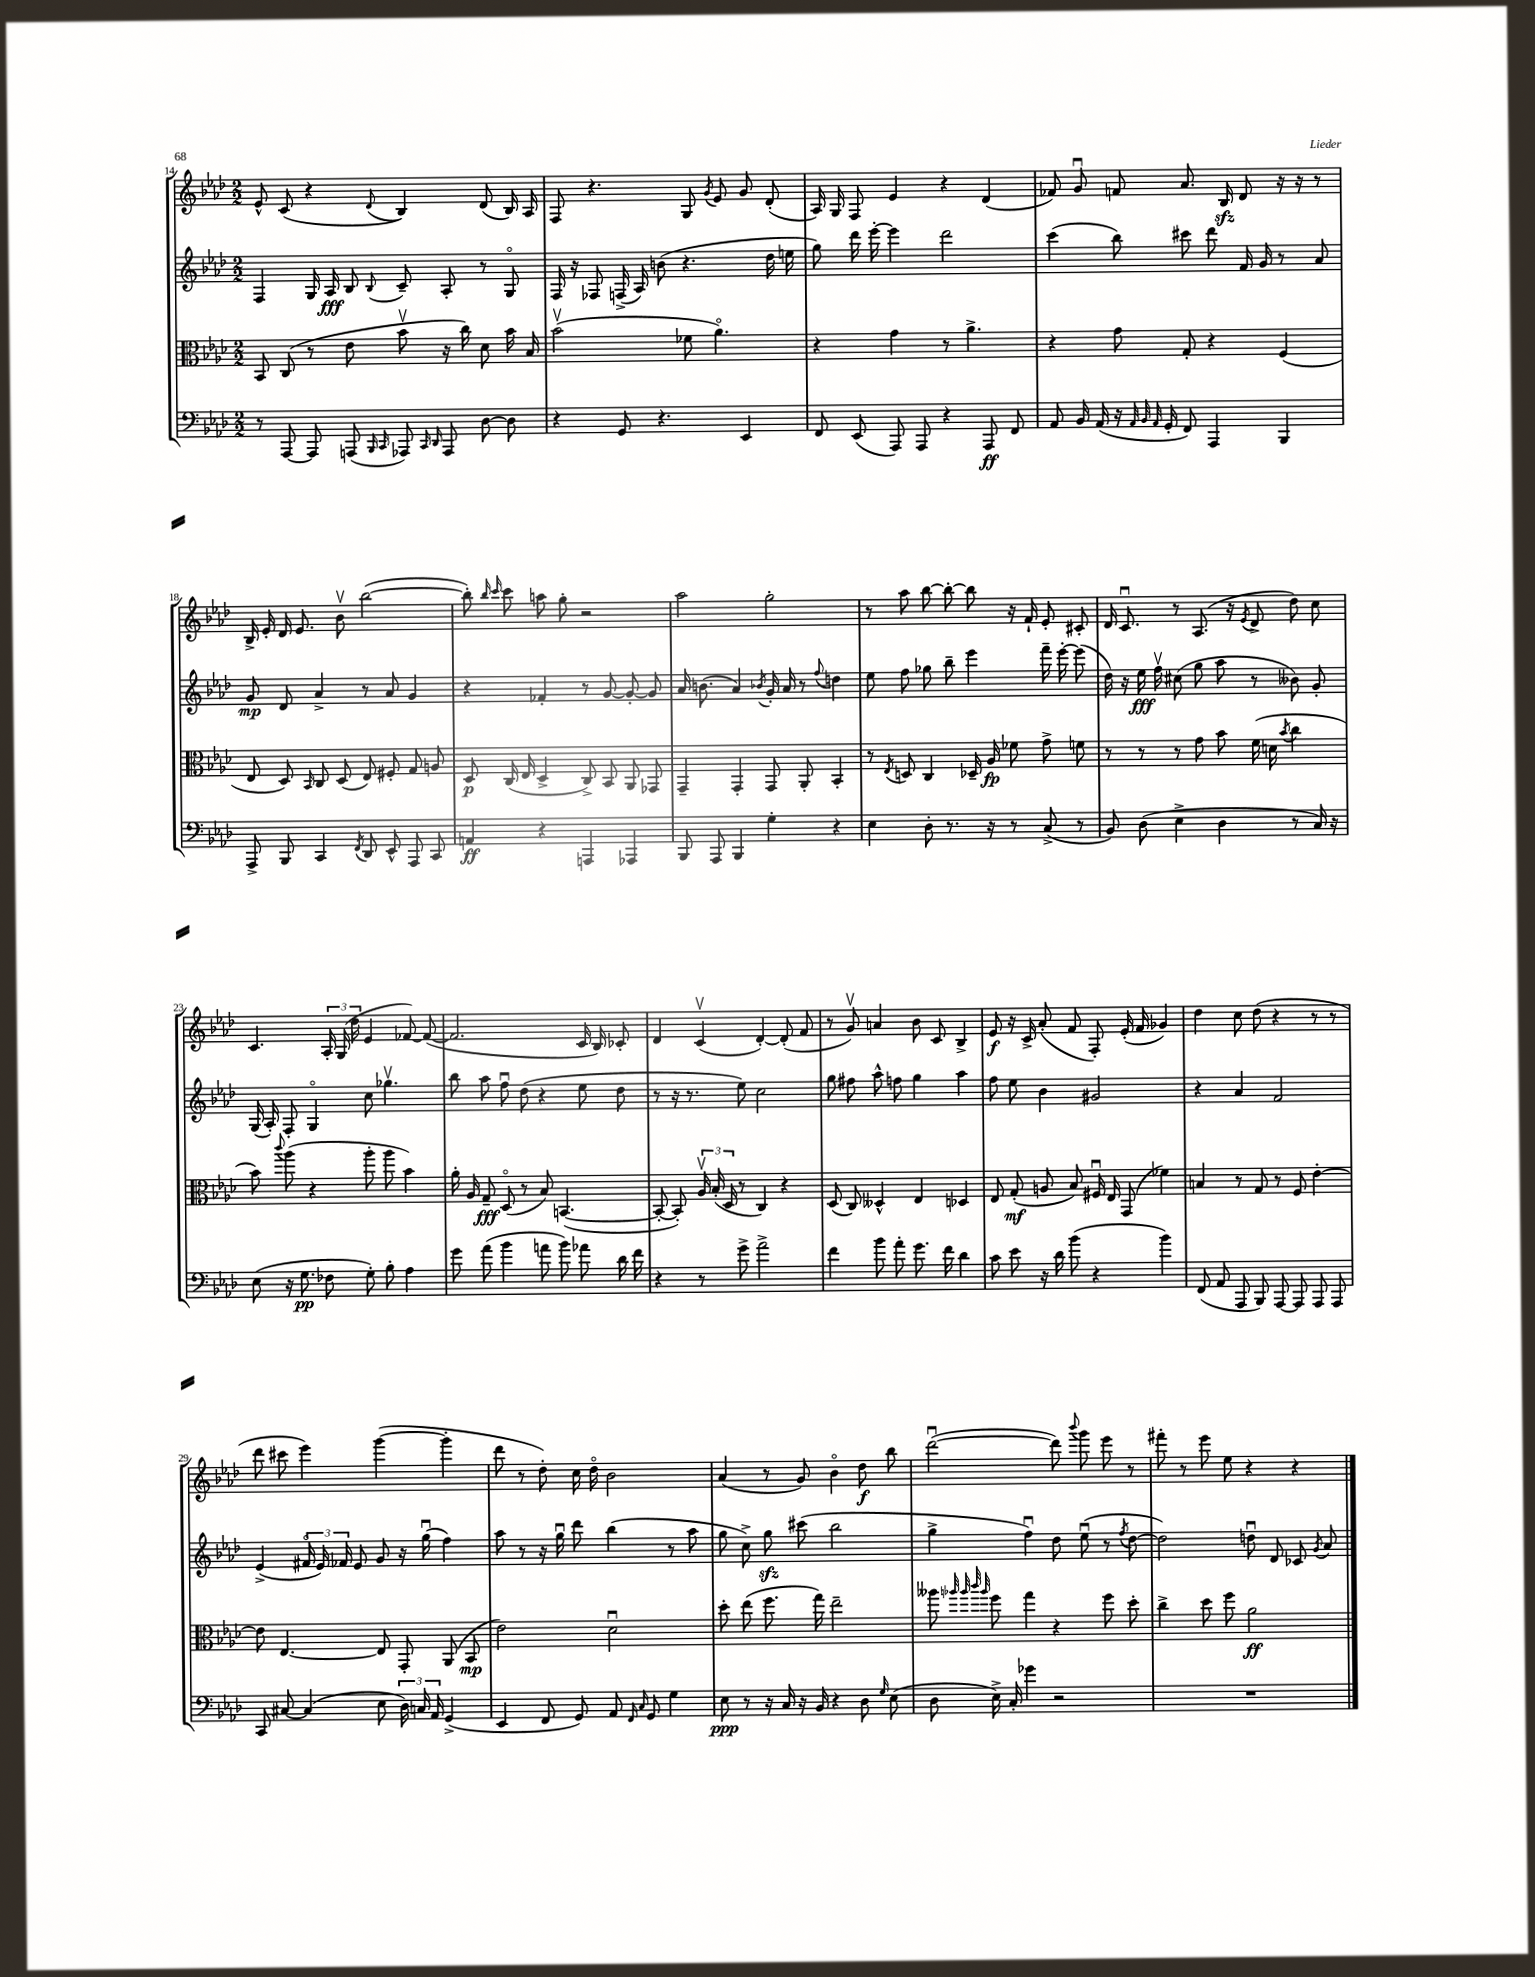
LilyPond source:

<<
\new StaffGroup <<
\new Staff = "s0" {
    \clef treble \key aes \major \numericTimeSignature \time 2/2
    \autoBeamOff ees'8-^ c'8( r4 \appoggiatura { des'8 } bes4) des'8( bes16) aes16 |
    f8 r4. g8 \acciaccatura { g'8 } ees'8 g'8 des'8-.( |
    aes16) g16 f8 ees'4 r4 des'4( |
    fes'8) g'8\downbow f'8 aes'8. bes16\sfz des'8 r16 r16 r8 |
    bes16-> ees'16-. des'16 ees'8. bes'8\upbow bes''2~( |
    bes''8-.) \grace { bes''16 c'''16 } c'''8 a''8 g''8-. r2 |
    aes''2 g''2-. |
    r8 aes''8 bes''8~ bes''8~-. bes''8 r16 f'16-! ees'8-. cis'8-. |
    des'16 c'8.\downbow r8 aes8.( r16 \acciaccatura { ees'8 } des'8-> des''8) c''8 |
    c'4. \tuplet 3/2 { aes16-. g16( des''16 } ees'4 fes'8~) fes'8~( |
    fes'2. c'16 bes16) ces'8-. |
    des'4 c'4\upbow( des'4~-.) des'8-.( f'8 |
    r8 g'8\upbow) a'4 bes'8 c'8 bes4-> |
    ees'8\f r16 c'16-> aes'8-.( f'8 f8-.) ees'16-.( f'16 ges'4) |
    des''4 c''8 des''8( r4 r8 r8 |
    des'''8 cis'''8 ees'''4) g'''4~( g'''4-. |
    des'''8 r8 des''8-.) c''16 des''16\flageolet bes'2 |
    aes'4( r8 g'8) bes'4\flageolet des''8\f bes''8 |
    des'''2~\downbow( des'''8) \appoggiatura { bes'''8 } g'''8 ees'''8 r8 |
    fis'''8-. r8 ees'''8 ees''8 r4 r4 \bar "|." |
}
\new Staff = "s1" {
    \clef treble \key aes \major \numericTimeSignature \time 2/2
    \autoBeamOff f4 g16 aes16\fff bes8 \appoggiatura { bes8 } c'8-- aes8-. r8 g8\flageolet |
    f16 r16 fes8 f16->( aes16) b'8( r4. des''16 e''16 |
    g''8) des'''16 ees'''16~-. ees'''4 des'''2 |
    c'''4( bes''8) cis'''8 des'''8 f'16 g'16 r8 aes'8 |
    g'8\mp des'8 aes'4-> r8 aes'8 g'4 |
    r4 fes'4-. r8 g'8~ g'8~-. g'8 |
    aes'16 b'8.( aes'4) \acciaccatura { bes'8 } g'16-. aes'16 r8 \appoggiatura { f''8 } d''4 |
    ees''8 f''8 ges''8 bes''8-- ees'''4 f'''16-- ees'''16~-. ees'''8( |
    des''16) r16 ees''16\fff f''16\upbow cis''8( g''8 aes''8 r8 beses'8) g'8-. |
    g16( aes16-.) f8-. g4\flageolet c''8 ges''4.\upbow |
    bes''8 aes''8 f''8\downbow des''8( r4 ees''8 des''8 |
    r8 r16 r8. ees''8) c''2 |
    g''8 fis''8 aes''8-^ f''8 g''4 aes''4 |
    f''8 ees''8 bes'4 gis'2 |
    r4 aes'4 f'2 |
    ees'4->( \tuplet 3/2 { fis'16\flageolet ees'16) fes'16 } ees'8 g'8 r16 g''16\downbow( f''4) |
    aes''8 r8 r16 g''16\downbow des'''8 bes''4( r8 aes''8 |
    g''8 c''8->) g''8\sfz cis'''8( bes''2 |
    g''4-> f''4\downbow) des''8 ees''8\downbow( r8 \acciaccatura { f''8 } des''8~ |
    des''2) d''8\downbow des'8 ces'8 \acciaccatura { g'8 } aes'8 \bar "|." |
}
\new Staff = "s2" {
    \clef alto \key aes \major \numericTimeSignature \time 2/2
    \autoBeamOff bes,8 c8( r8 ees'8 bes'8\upbow r16 c''16) des'8 bes'16 bes16 |
    bes'2\upbow( fes'8 aes'4.\flageolet) |
    r4 g'4 r8 aes'4.-> |
    r4 g'8 g8-. r4 f4( |
    ees8 des8) \grace { bes,16 } c8 des8( ees8) fis8-. g8 a8 |
    des8\p c16( ees16 des4-> c8->) bes,8 aes,8 ges,8 |
    g,4-- g,4-. g,8 aes,8-. bes,4-. |
    r8 \acciaccatura { ees8 } d8 c4 des16-- aes16\fp fes'8 g'8-> f'8 |
    r8 r8 r8 g'8 bes'8 f'16( d'16 \acciaccatura { bes'8 } c''4 |
    bes'8) \appoggiatura { c'''8 } aes''8( r4 aes''8-. aes''8 bes'4) |
    aes'16-. aes16 g8--\fff des8\flageolet( r8 bes8) b,4.~( |
    b,8~-. b,8-.) \tuplet 3/2 { aes16\upbow bes16-.( des16 } r8 c4) r4 |
    des8( c8) deses4-^ ees4 des4 |
    ees8 g8-.\mf( a8 bes8) fis16\downbow ees16 g,8( fes'4) |
    b4 r8 g8 r8 f8 ees'4~-. |
    ees'8 ees4.~ ees8 g,8-. aes,8( bes,8\mp |
    ees'2) des'2\downbow |
    des''8-. ees''8( f''8. g''16) ees''2-- |
    aeses''8 \grace { aes''32 aes''32 c'''32 aes''32 } f''8 g''4 r4 f''8 des''8-. |
    c''4-> des''8 f''8 aes'2\ff \bar "|." |
}
\new Staff = "s3" {
    \clef bass \key aes \major \numericTimeSignature \time 2/2
    \autoBeamOff r8 aes,,8~ aes,,8 a,,8( \grace { bes,,16 c,16 } aes,,8) \grace { c,16 des,16 } aes,,8 des8~ des8 |
    r4 g,8 r4. ees,4 |
    f,8 ees,8( aes,,8) aes,,8 r4 aes,,8\ff f,8 |
    aes,8 bes,16 aes,16( r16 \grace { aes,32 bes,32 aes,32 } g,16-. f,8) aes,,4 bes,,4 |
    aes,,8-> bes,,8 c,4 \acciaccatura { f,8 } des,8 ees,8-^ aes,,8 c,8 |
    a,4\ff r4 a,,4 aes,,4 |
    bes,,8 aes,,8 bes,,4 g4-. r4 |
    ees4 des8-. r8. r16 r8 c8->( r8 |
    bes,8) des8( ees4-> des4 r8 c16) r16 |
    ees8( r16 g8.\pp fes8 g8-.) bes8-. aes4 |
    g'8 aes'8( bes'4 a'8 bes'8) aes'8 des'16 f'16 |
    r4 r8 g'8-> aes'2-> |
    f'4 bes'8 aes'8-. g'8. f'16 des'4 |
    c'8 ees'8 r16 des'16 bes'8( r4 bes'4) |
    f,8( aes,8 aes,,8 bes,,8) aes,,8~ aes,,8 aes,,8 aes,,8 |
    c,8 cis8~ cis4( ees8 \tuplet 3/2 { des16) c16 aes,16 } g,4->( |
    ees,4 f,8 g,8) aes,8 \grace { f,16 c16 } g,8 g4 |
    ees8\ppp r8 r16 c16 r16 bes,16 r4 des8 \grace { g16 } ees8( |
    des8 ees16->) c16-. ges'4 r2 |
    R1 \bar "|." |
}
>>
>>
\layout { \context { \Score currentBarNumber = #14 } }
